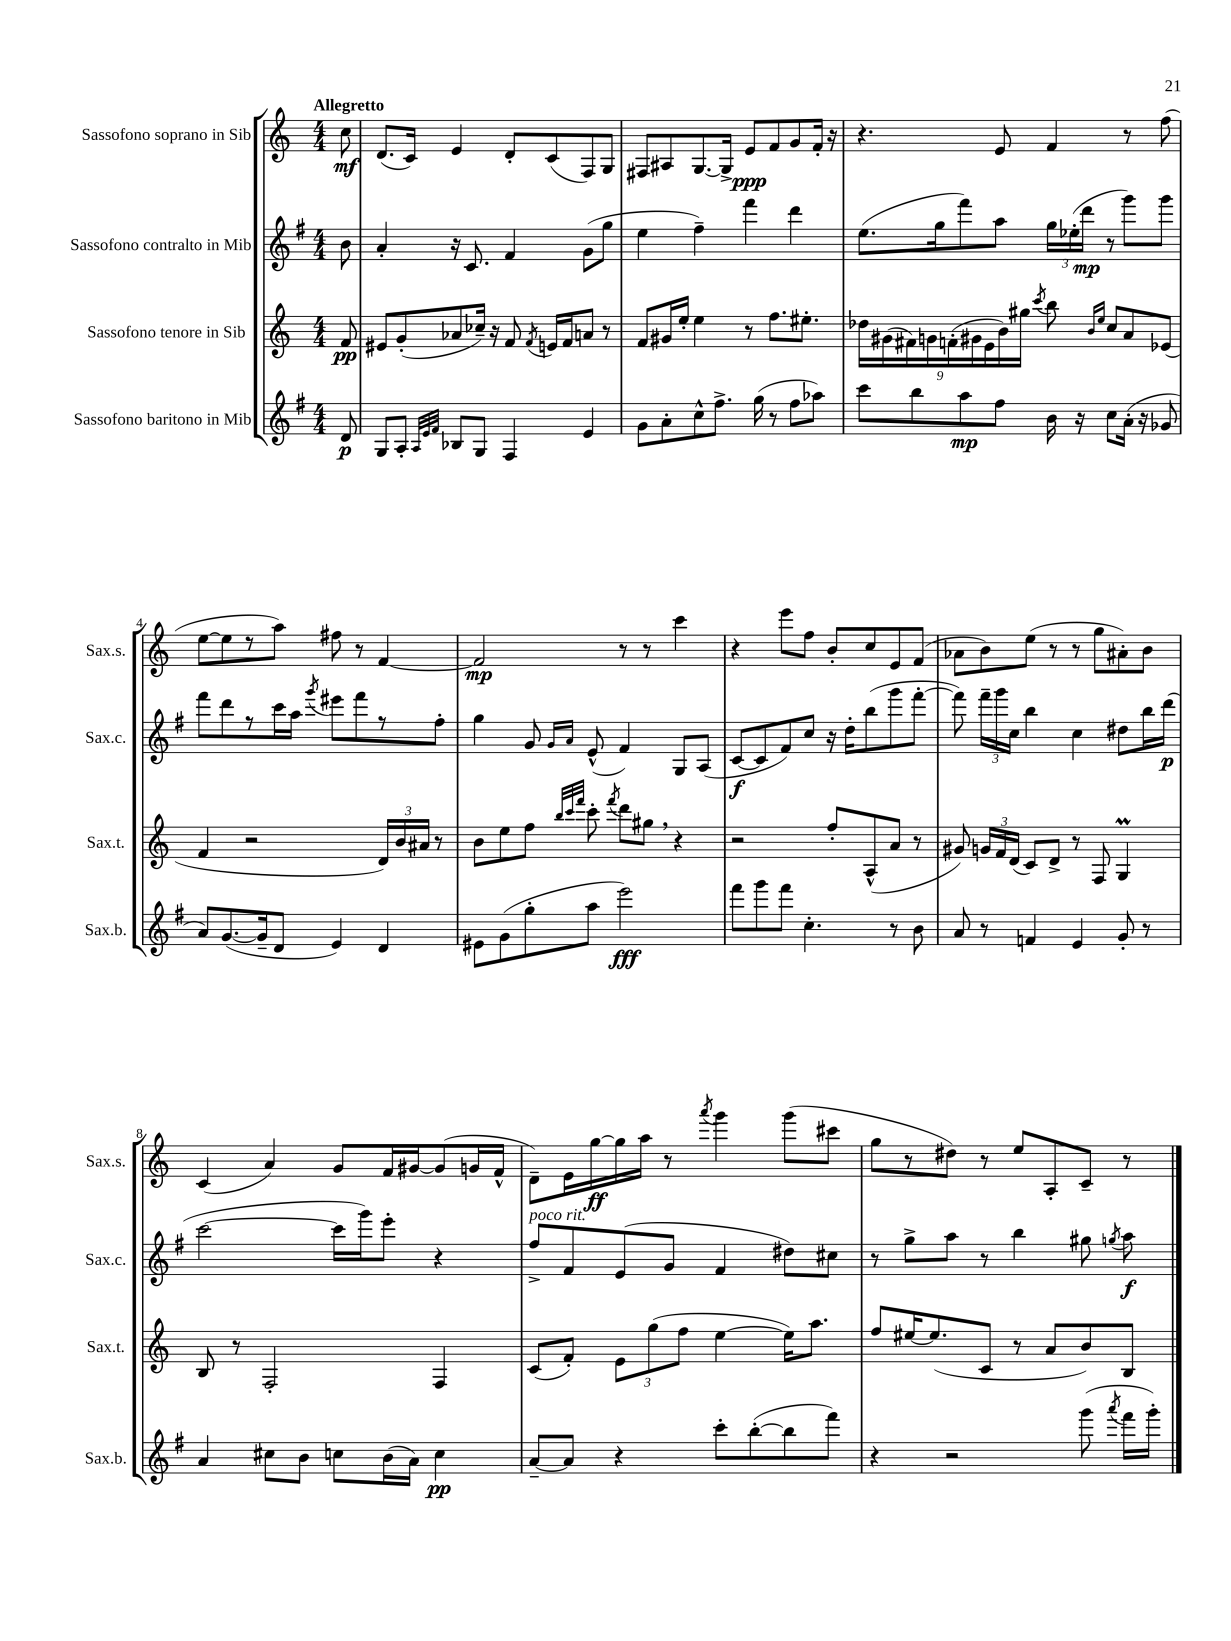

**kern	**kern	**kern	**kern
*staff4	*staff3	*staff2	*staff1
*clefG2	*clefG2	*clefG2	*clefG2
*k[f#]	*k[]	*k[f#]	*k[]
*M4/4	*M4/4	*M4/4	*M4/4
8d	8f	8b	8cc
=	=	=	=
8G	8e#	4a'	(8.d
8A'	(8g'	.	.
.	.	.	16c)
32qqA	.	.	.
32qqe	.	.	.
32qqf#	.	.	.
8B-	8a-	16r	4e
.	.	8.c	.
8G	16cc-~)	.	.
.	16r	.	.
4F#	8f	4f#	8d'
.	8qf	.	.
.	16e	.	(8c
.	16f	.	.
4e	8a	(8g	8F)
.	8r	8gg	8G
=	=	=	=
8g	8f	4ee	8F#
8a'	16g#	.	8A#
.	16ee'	.	.
8cc^^	4ee	4ff#~)	[8.G
8.ff#^	.	.	.
.	.	.	16G^]
.	8r	4fff#	8e
(16gg	.	.	.
8r	8.ff	.	8f
8ff#	.	4ddd	8g
.	8.ee#'	.	.
8aa-)	.	.	16f'
.	.	.	16r
=	=	=	=
8ccc	18dd-	(8.ee	4.r
.	(18g#	.	.
.	18f#)	.	.
8bb	.	.	.
.	18g	.	.
.	.	16gg	.
.	(18f'	.	.
8aa	.	8fff#)	.
.	18g#	.	.
.	18e	.	.
8ff#	.	8aa	8e
.	18b)	.	.
.	18gg#	.	.
.	8qccc	.	.
16b	8bb	24gg	4f
.	.	(24ee-'	.
16r	.	.	.
.	.	24ddd	.
.	16qqb	.	.
.	16qqee	.	.
8cc	8cc	8r	.
(16a'	8a	8ggg)	8r
16r	.	.	.
8g-	(8e-	8ggg	(8ff
=	=	=	=
8a)	4f	8fff#	[8ee
([8.g	.	8ddd	8ee]
.	2r	8r	8r
16g~]	.	.	.
8d	.	16ccc	8aa)
.	.	16aa	.
.	.	8qggg	.
4e)	.	8eee#	8ff#
.	.	8fff#	8r
4d	24d)	8r	[4f
.	24b	.	.
.	24a#	.	.
.	8r	8ff#'	.
=	=	=	=
8e#	8b	4gg	2f]
(8g	8ee	.	.
8gg'	8ff	8g	.
.	32qqbb	.	.
.	32qqccc	16qqg	.
.	32qqfff	16qqa	.
8aa	8ccc'	(8e^^	.
.	8qfff	.	.
2eee)	8ddd	4f#)	8r
.	8gg#	.	8r
.	4r	8G	4ccc
.	.	(8A	.
=	=	=	=
8fff#	2r	[8c	4r
8ggg	.	8c]	.
8fff#	.	8f#)	8eee
4.cc'	.	8cc	8ff
.	8ff'	16r	8b'
.	.	16dd'	.
.	(8A^^	(8bb	8cc
8r	8a	8ggg	8e
8b	8r	[8fff#'	(8f
=	=	=	=
8a	8g#)	8fff#])	8a-
8r	24g	24fff#~	8b)
.	24f	24ggg	.
.	(24d	24cc	.
4f	8c)	4bb	(8ee
.	8d^	.	8r
4e	8r	4cc	8r
.	8F	.	8gg
8g'	4G	8dd#	8a#')
8r	.	16bb	8b
.	.	(16ddd	.
=	=	=	=
4a	8B	[2ccc	(4c
.	8r	.	.
8cc#	2F'	.	4a)
8b	.	.	.
8cc	.	16ccc]	8g
.	.	16ggg)	.
(16b	.	8eee'	16f
16a)	.	.	[16g#
4cc	4F	4r	(8g#]
.	.	.	16g
.	.	.	16f^^
=	=	=	=
[8a~	(8c	8ff#^	8d~)
8a]	8f')	8f#	16e
.	.	.	[16gg
4r	12e	(8e	16gg]
.	.	.	16aa
.	(12gg	.	.
.	.	8g	8r
.	12ff	.	.
.	.	.	8qaaa
8ccc'	[4ee	4f#	4ggg
([8bb'	.	.	.
8bb]	16ee])	8dd#)	(8ggg
.	8.aa	.	.
8fff#)	.	8cc#	8ccc#
=	=	=	=
4r	8ff	8r	8gg
.	[16ee#	8gg^	8r
.	(8.ee#]	.	.
2r	.	8aa	8dd#)
.	8c	8r	8r
.	8r	4bb	8ee
.	8a	.	8A'
(8ggg	8b)	8gg#	8c~
8qaaa	.	8qgg	.
16fff#	8B	8aa	8r
16ggg')	.	.	.
==	==	==	==
*-	*-	*-	*-
